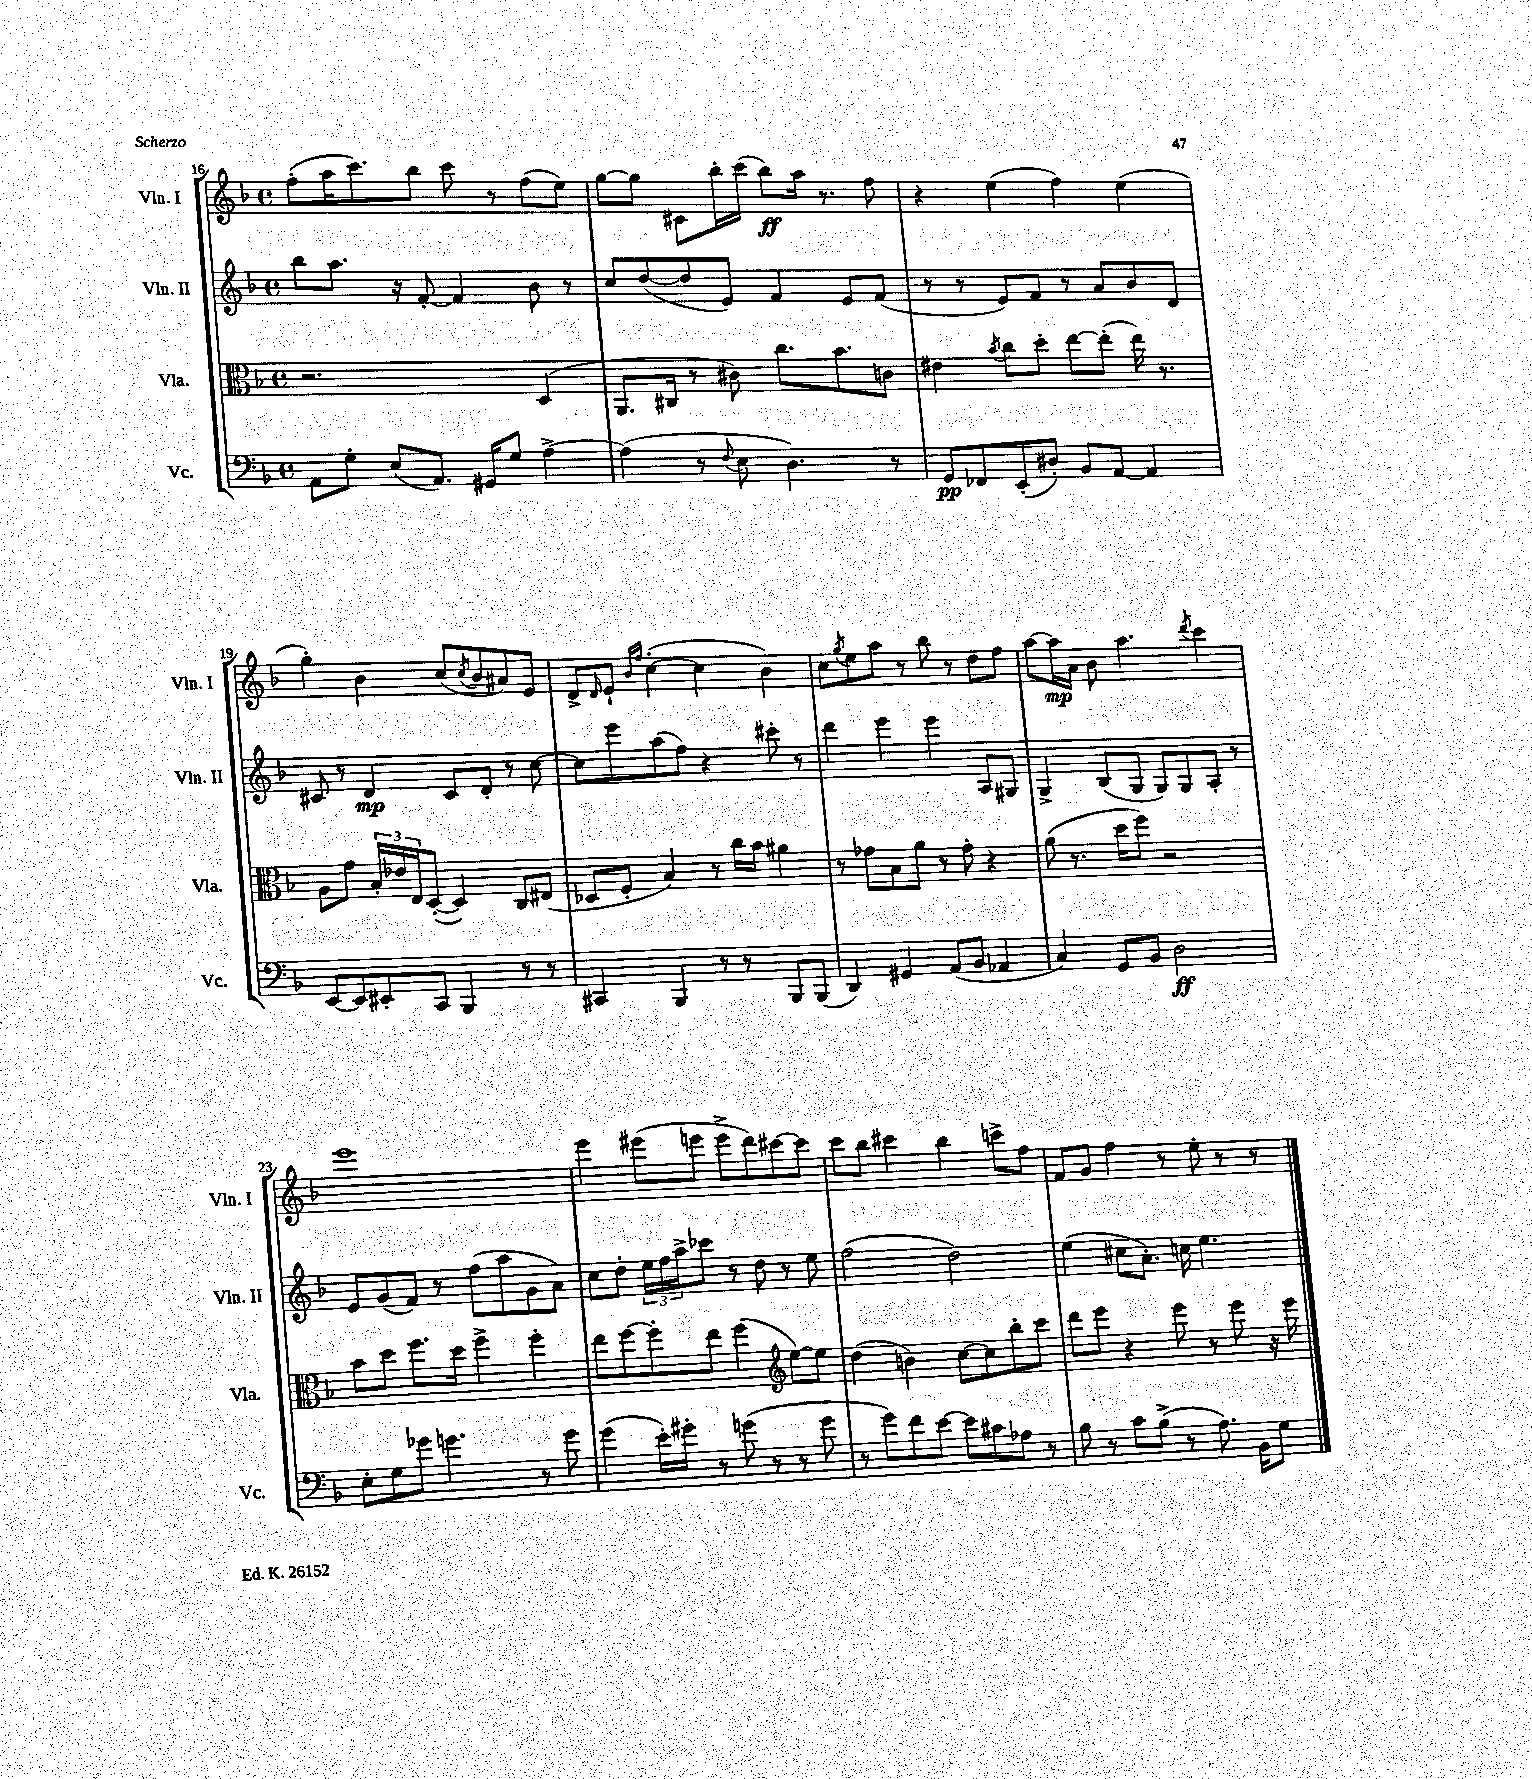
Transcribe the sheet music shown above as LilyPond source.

<<
\new StaffGroup <<
\new Staff = "s0" \with { instrumentName = "Vln. I" shortInstrumentName = "Vln. I" } {
    \clef treble \key f \major \defaultTimeSignature \time 4/4
    f''8-.( a''16 c'''8.) bes''8 c'''8 r8 f''8( e''8) |
    g''8~ g''8 cis'8 bes''16-. c'''16( bes''8\ff) a''16 r8. f''8 |
    r4 e''4( f''4) e''4( |
    g''4-.) bes'4 c''8( \acciaccatura { c''8 } bes'8 ais'8) e'8 |
    d'8-> \grace { d'16 } e'8-! \grace { bes'16 f''16 } c''4~-.( c''4 bes'4) |
    c''8 \acciaccatura { g''8 } e''8 a''8 r8 bes''8 r8 d''8 f''8 |
    a''8~ a''16\mp a'16 bes'8 a''4. \acciaccatura { d'''8 } c'''4 |
    e'''1 |
    e'''4 eis'''8( e'''8 e'''8-> d'''8) cis'''8~ cis'''8 |
    c'''8 bes''8 cis'''4 bes''4 c'''8-> f''8 |
    f'8 g'8 f''4 r8 e''8-. r8 r8 \bar "|." |
}
\new Staff = "s1" \with { instrumentName = "Vln. II" shortInstrumentName = "Vln. II" } {
    \clef treble \key f \major \defaultTimeSignature \time 4/4
    bes''8 a''8. r16 f'8~-. f'4 bes'8 r8 |
    c''8 d''8~( d''8 e'8) f'4 e'8 f'8( |
    r8 r8 e'8) f'8 r8 a'8 bes'8 d'8 |
    cis'8 r8 d'4\mp cis'8 d'8-. r8 c''8~ |
    c''8 e'''8 a''8( f''8) r4 cis'''8-. r8 |
    d'''4 e'''4 e'''4 a8 gis8 |
    g4-> bes8( g8 g8) g8 a8-. r8 |
    e'8 g'8( f'8) r8 f''8( a''8 g'8 a'8) |
    c''8 d''8-. \tuplet 3/2 { e''16 f''16 a''16-> } ces'''8 r8 d''8 r8 e''8 |
    f''2( d''2) |
    e''4( cis''8 a'8.-.) c''16 e''4. \bar "|." |
}
\new Staff = "s2" \with { instrumentName = "Vla." shortInstrumentName = "Vla." } {
    \clef alto \key f \major \defaultTimeSignature \time 4/4
    r2. d4( |
    a,8. cis16 r8 cis'8) c''8. bes'8. c'8 |
    eis'4 \acciaccatura { bes'8 } c''8 d''8-. e''8~ e''8-.( e''16) r8. |
    a8 g'8 \tuplet 3/2 { bes16-. ees'16 e16 } d8~-.( d4) c8 eis8( |
    des8 f8-. bes4) r8 c''16 bes'16 ais'4 |
    r8 ges'8 bes8 a'8 r8 ges'8-. r4 |
    a'8( r8. d''16 f''8) r2 |
    bes'8 d''8 f''8. d''16 f''4-> f''4-. |
    e''8 f''8~ f''8-. e''8 f''4( \clef treble e''8~) e''8 |
    d''4( b'4) c''8~ c''8 bes''8-. c'''8 |
    d'''8 e'''8 r4 e'''8 r8 e'''8 r16 e'''16 \bar "|." |
}
\new Staff = "s3" \with { instrumentName = "Vc." shortInstrumentName = "Vc." } {
    \clef bass \key f \major \defaultTimeSignature \time 4/4
    a,8 g8-. e8( a,8.) gis,16 g8 a4~-> |
    a4( r8 \appoggiatura { f8 } e8 d4.) r8 |
    g,8\pp fes,8 e,8-.( dis8-.) bes,8 a,8~ a,4 |
    e,8~ e,8 eis,8-. c,8 bes,,4 r8 r8 |
    cis,4 bes,,4 r8 r8 bes,,8 bes,,8( |
    d,4) gis,4 a,8( bes,8 aes,4 |
    c4) g,8 bes,8 d2\ff |
    e8-. g8 ges'8 g'4. r8 g'8 |
    g'4( e'16-.) gis'16-. r8 g'8( r8 r8 g'8 |
    r8 g'8) f'8 e'8~ e'8 cis'8 aes8 r8 |
    bes8 r8 c'8 bes8->( r8 a8.) bes,16 g8 \bar "|." |
}
>>
>>
\layout { \context { \Score currentBarNumber = #16 } }
